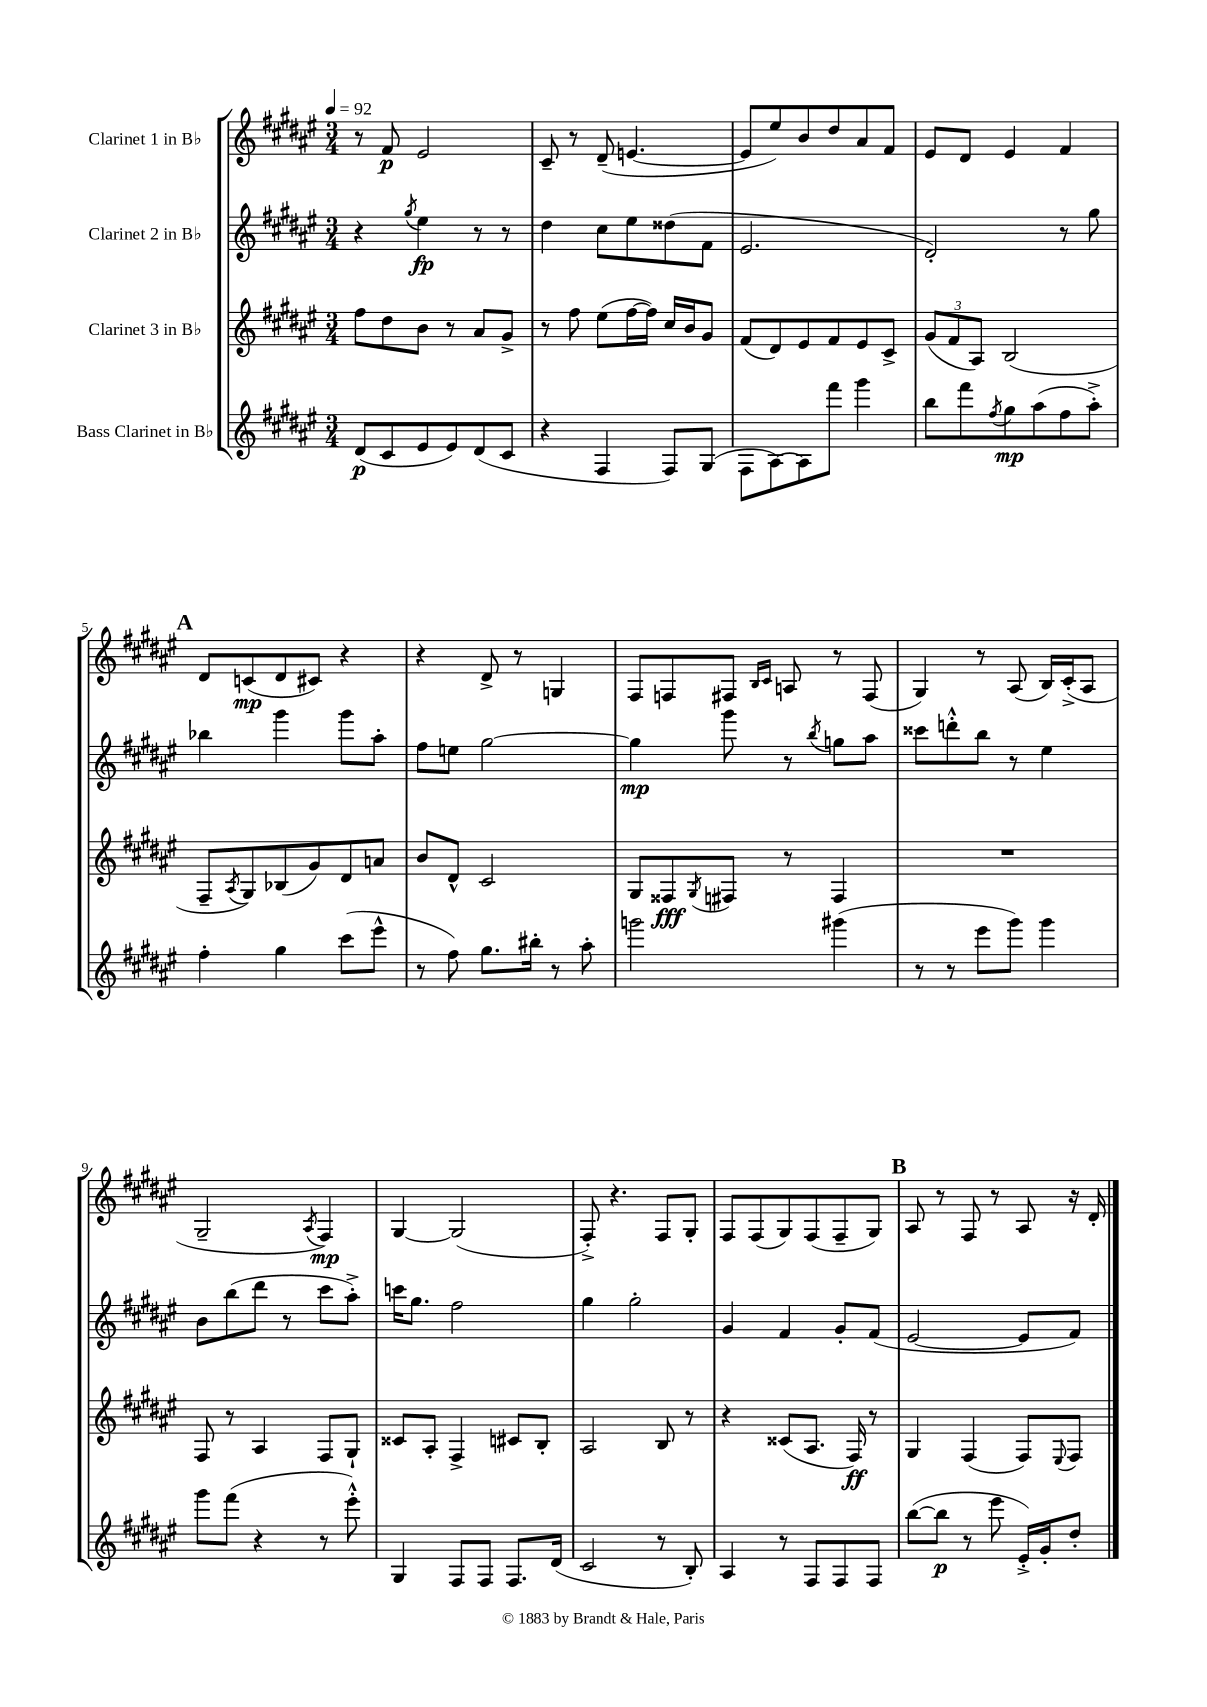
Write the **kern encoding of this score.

**kern	**kern	**kern	**kern
*staff4	*staff3	*staff2	*staff1
*clefG2	*clefG2	*clefG2	*clefG2
*k[f#c#g#d#a#e#]	*k[f#c#g#d#a#e#]	*k[f#c#g#d#a#e#]	*k[f#c#g#d#a#e#]
*M3/4	*M3/4	*M3/4	*M3/4
*MM92	*MM92	*MM92	*MM92
(8d#/L	8ff#\L	4r	8r
8c#/	8dd#\	.	8f#/
.	.	8qgg#/	.
8e#/	8b\J	4ee#\	2e#/
8e#/)	8r	.	.
(8d#/	8a#/L	8r	.
8c#/J	8g#^/J	8r	.
=	=	=	=
4r	8r	4dd#\	8c#~/
.	8ff#\	.	8r
4F#/	(8ee#\L	8cc#\L	(8d#~/
.	[16ff#\L	8ee#\	[4.e/
.	16ff#\]JJ)	.	.
8F#/L)	16cc#/LL	(8dd##\	.
.	16b/J	.	.
(8G#/J	8g#/J	8f#\J	.
=	=	=	=
8F#\L	(8f#/L	2.e#/	8e/]L
[8A#\)	8d#/)	.	8ee#/)
8A#\]	8e#/	.	8b/
8fff#\J	8f#/	.	8dd#/
4ggg#\	8e#/	.	8a#/
.	8c#^/J	.	8f#/J
=	=	=	=
8bb\L	(12g#/L	2d#'/)	8e#/L
.	12f#/	.	.
8fff#\	.	.	8d#/J
.	12A#/J)	.	.
8qff#/	.	.	.
8gg#\	(2B/	.	4e#/
(8aa#\	.	.	.
8ff#\	.	8r	4f#/
8aa#'^\J)	.	8gg#\	.
=	=	=	=
4ff#'\	8F#~/L	4bb-\	8d#/L
.	8qA#/	.	.
.	8G#/)	.	(8c/
4gg#\	(8B-/	4ggg#\	8d#/
.	8g#/)	.	8c#/J)
(8ccc#\L	8d#/	8ggg#\L	4r
8eee#^^\J	8a/J	8aa#'\J	.
=	=	=	=
8r	8b/L	8ff#\L	4r
8ff#\)	8d#^^/J	8ee\J	.
8.gg#\L	2c#/	[2gg#\	8d#^/
.	.	.	8r
16bb#'\Jk	.	.	.
8r	.	.	4G/
8aa#'\	.	.	.
=	=	=	=
2ggg\	8G#/L	4gg#\]	8F#/L
.	8F##/	.	8F/
.	8qG#/	.	.
.	8F#/J	8ggg#\	8F#/J
.	.	.	16qqB/LL
.	.	.	16qqc#/JJ
.	8r	8r	8A/
.	.	8qbb/	.
(4ggg#\	4F#/	8gg\L	8r
.	.	8aa#\J	(8F#/
=	=	=	=
8r	2.r	8ccc##\L	4G#/)
8r	.	8ddd'^^\	.
8eee#\L	.	8bb\J	8r
8ggg#\J)	.	8r	(8A#/
4ggg#\	.	4ee#\	16B/LL)
.	.	.	(16c#'^/J
.	.	.	8A#/J
=	=	=	=
8ggg#\L	8F#/	8b\L	2G#~/
(8fff#\J	8r	(8bb\	.
4r	4A#/	8ddd#\J	.
.	.	8r	.
.	.	.	8qA#/
8r	8F#/L	8ccc#\L	4F#/)
8eee#'^^\)	8G#`/J	8aa#'^\J)	.
=	=	=	=
4G#/	8c##/L	16ccc\LK	[4G#/
.	.	8.gg#\J	.
.	8A#'/J	.	.
8F#/L	4F#^/	2ff#\	(2G#/]
8F#/J	.	.	.
8.F#/L	8c#/L	.	.
.	8B'/J	.	.
(16d#/Jk	.	.	.
=	=	=	=
2c#/	2A#/	4gg#\	8F#'^/)
.	.	.	4.r
.	.	2gg#'\	.
8r	8B/	.	8F#/L
8B'/)	8r	.	8G#'/J
=	=	=	=
4A#/	4r	4g#/	8F#/L
.	.	.	(8F#/
8r	(8c##/L	4f#/	8G#/)
8F#/L	8.A#/J	.	(8F#/
8F#/	.	8g#'/L	8F#~/
.	16F#/)	.	.
8F#/J	8r	(8f#/J	8G#/J)
=	=	=	=
([8bb\L	4G#/	[2e#/	8A#/
8bb\]J	.	.	8r
8r	(4F#/	.	8F#/
8eee#\	.	.	8r
16e#'^/LL)	8F#/L)	8e#/]L	8A#/
16g#'/J	.	.	.
.	8qqE#/	.	.
8dd#'/J	8F#/J	8f#/J)	16r
.	.	.	16d#'/
==	==	==	==
*-	*-	*-	*-
